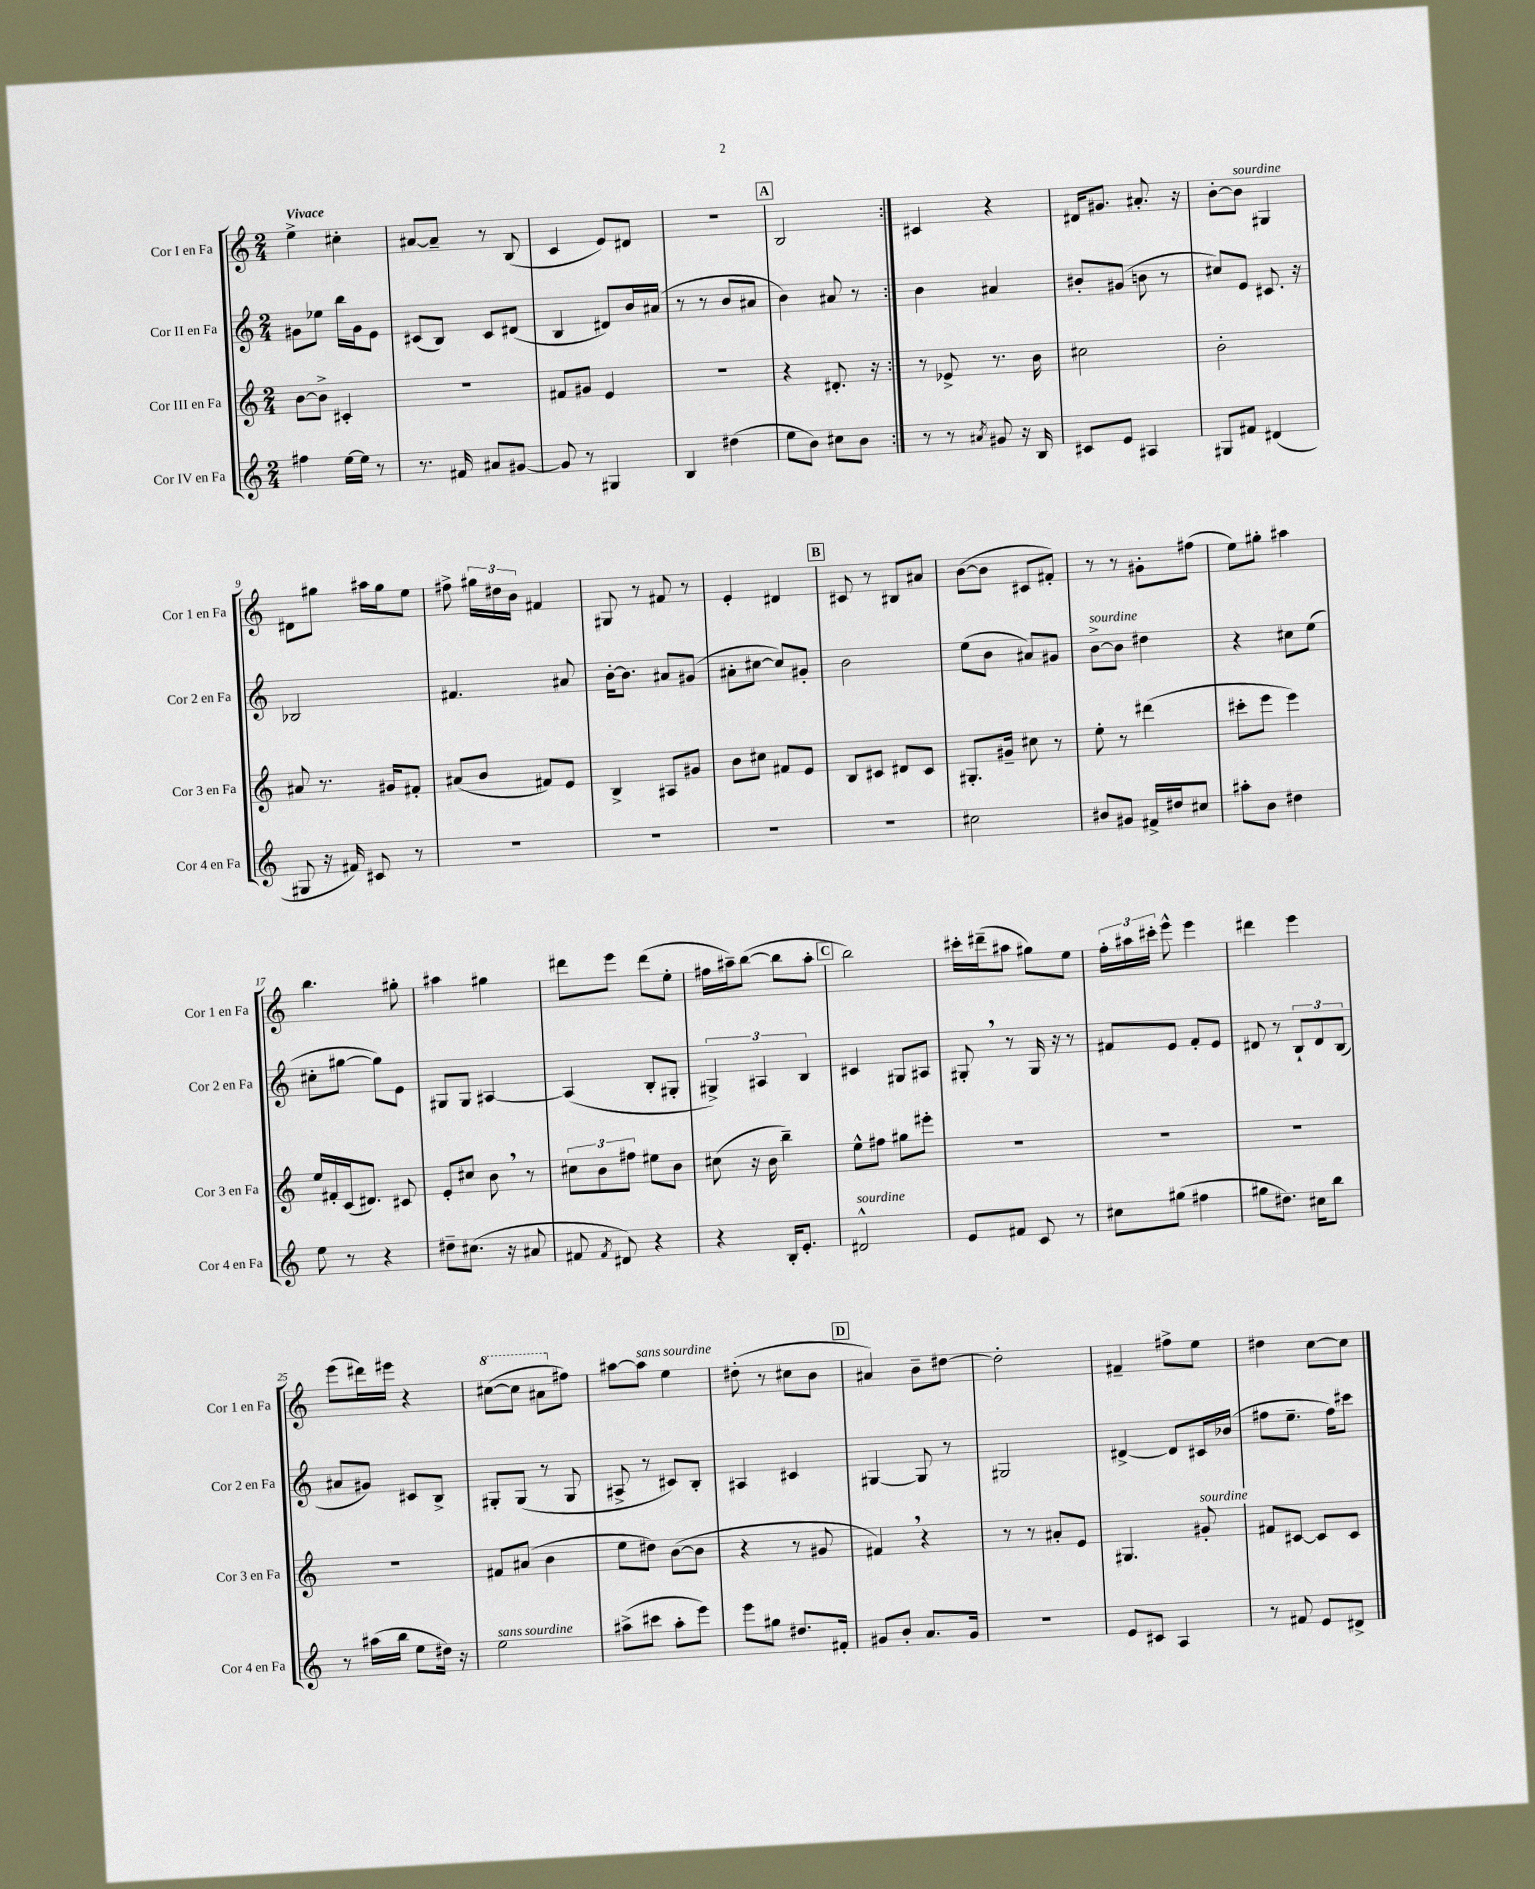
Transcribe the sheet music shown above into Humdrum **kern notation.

**kern	**kern	**kern	**kern
*part4	*part3	*part2	*part1
*staff4	*staff3	*staff2	*staff1
*I"Cor IV en Fa	*I"Cor III en Fa	*I"Cor II en Fa	*I"Cor I en Fa
*I'Cor 4 en Fa	*I'Cor 3 en Fa	*I'Cor 2 en Fa	*I'Cor 1 en Fa
*clefG2	*clefG2	*clefG2	*clefG2
*k[]	*k[]	*k[]	*k[]
*M2/4	*M2/4	*M2/4	*M2/4
=1	=1	=1	=1
!	!	!	!LO:TX:a:B:t=Vivace
4ff#X\	[8b\L	8g#X\L	4ee^\
.	8b^\J]	8ee-X\J	.
[16ee\LL	4c#X'/	16bb\LL	4cc#X'\
16ee\JJ]	.	16g#\J	.
8r	.	8e\J	.
=2	=2	=2	=2
8.r	2r	(8c#X/L	[8a#X/L
.	.	8B/J)	8a#~/J]
16f#X/	.	.	.
8a#X/L	.	8c#/L	8r
[8g#X/J	.	(8d#X/J	(8B/
=3	=3	=3	=3
8g#/]	8f#X/L	4B/	4c/
8r	8g#X/J	.	.
4G#X/	4e/	8d#X/L)	8e/L)
.	.	16b/L	8d#X/J
.	.	(16a#X/JJ	.
=4	=4	=4	=4
4B/	2r	8r	2r
.	.	8r	.
(4dd#X\	.	8b/L	.
.	.	8a#X/J	.
!!LO:REH:place=s1:t=A
=5	=5	=5	=5
8ee\L	4r	4b\)	2B/
8b\J)	.	.	.
8cc#X\L	8.d#X'/	8a#X/	.
8b\J	.	8r	.
.	16r	.	.
=6:|!	=6:|!	=6:|!	=6:|!
8r	8r	4b\	4c#X/
8r	8e-X^/	.	.
8qa#X/	.	.	.
8g#X/	8.r	4a#X/	4r
16r	.	.	.
16B/	16b\	.	.
=7	=7	=7	=7
8c#X/L	2cc#X\	8b#X'/L	16d#X/KL
.	.	.	8.g#X/J
8e/J	.	(8g#X/J	.
4A#X/	.	8bn\	8.a#X'/
.	.	8r	.
.	.	.	16r
=8	=8	=8	=8
8G#X/L	2b'\	8cc#X/L)	[8b'\L
!	!	!	!LO:TX:a:i:t=sourdine
8f#X/J	.	8e/J	8b\J]
(4d#X/	.	8.c#X/	4G#X/
.	.	16r	.
!!LO:LB:g=z
=9	=9	=9	=9
8G#X/	8a#X/	2B-X/	8d#X\L
16r	8.r	.	8gg#X\J
16f#X/)	.	.	.
8c#X/	.	.	16aa#X\LL
.	16g#X/KL	.	16gg#\J
8r	8f#X'/J	.	8ee\J
=10	=10	=10	=10
2r	(8a#X/L	4.f#X/	8ff#X^\
.	8b/J	.	24gg#X\LL
.	.	.	24dd#X\
.	.	.	24b\JJ
.	8f#X/L)	.	4f#X/
.	8e/J	8a#X/	.
=11	=11	=11	=11
2r	4B^/	[16b'\KL	8G#X/
.	.	8.b\J]	.
.	.	.	8r
.	8A#X/L	8a#X/L	8f#X/
.	8g#X/J	(8g#X/J	8r
=12	=12	=12	=12
2r	8b\L	8a#X'\L	4e'/
.	8cc#X\J	[8cc#X\J	.
.	8f#X/L	8cc#/L])	4d#X/
.	8e/J	8g#X'/J	.
!!LO:REH:place=s1:t=B
=13	=13	=13	=13
2r	8B/L	2b\	8c#X/
.	8c#X/J	.	8r
.	8d#X/L	.	8B#X/L
.	8c#/J	.	8a#X/J
=14	=14	=14	=14
2cc#X\	8.G#X'/L	(8ee\L	([8b\L
.	.	8b\J	8b\J]
.	16g#X~/Jk	.	.
.	8cc#X\	8a#X/L)	8c#X/L
.	8r	8g#X/J	8f#X'/J)
=15	=15	=15	=15
!	!	!LO:TX:a:i:t=sourdine	!
8b#X/L	8ee'\	[8b^\L	8r
8g#X/J	8r	8b\J]	8r
16f#X^/LL	(4ddd#X\	4dd#X\	8g#X'\L
16dd#X/J	.	.	.
8cc#X/J	.	.	(8ff#X\J
=16	=16	=16	=16
8aa#X'\L	8ccc#X'\L	4r	8ee\L)
8b\J	8eee\J	.	8gg#X'\J
4dd#X\	4eee\)	8cc#X\L	4aa#X\
.	.	(8ee\J	.
!!LO:LB:g=z
=17	=17	=17	=17
8ee\	16ee/LL	8cc#X'\L	4.bb\
.	16f#X'/	.	.
8r	(16c/J	[8gg#X\J	.
.	8.d#X/J)	.	.
4r	.	8gg#\L])	.
.	8c#X/	8e\J	8gg#X'\
=18	=18	=18	=18
8dd#X~\L	8e'/L	8G#X/L	4aa#X\
(8.cc#X\J	8cc#X/J	8G#/J	.
.	8b,\	[4A#X/	4gg#X\
16r	.	.	.
8a#X/	8r	.	.
=19	=19	=19	=19
8f#X/	12cc#X\L	(4A#/]	8ddd#X\L
.	12b\	.	.
8qf#/	.	.	.
8d#X/)	.	.	8eee\J
.	12ff#X\J	.	.
4r	8ee#X\L	8B'/L	(8ddd#\L
.	8b\J	8G#X'/J	8ee'\J
=20	=20	=20	=20
4r	(8cc#X\	6G#X^/)	16ff#X\LL
.	.	.	16aa#X~\J)
.	16r	.	([8bb\J
.	.	6A#X/	.
.	16b\	.	.
16B'/KL	4bb~\)	.	8bb\L]
8.e'/J	.	.	.
.	.	6B/	.
.	.	.	8aa#'\J
!!LO:REH:place=s1:t=C
=21	=21	=21	=21
!LO:TX:a:i:t=sourdine	!	!	!
2d#X^^/	8ee^^\L	4c#X/	2bb\)
.	8ff#X\J	.	.
.	8gg#X\L	8G#X/L	.
.	8eee#X'\J	8A#X/J	.
=22	=22	=22	=22
8e/L	2r	8G#X',/	16ccc#X'\LL
.	.	.	(16ddd#X~\J
8f#X/J	.	8r	8aa#X\J
8c/	.	16G#/	8gg#X\L)
.	.	16r	.
8r	.	8r	8ee\J
=23	=23	=23	=23
8cc#X\L	2r	8f#X/L	24ff'\LL
.	.	.	24aa#X\
.	.	.	24ccc#X'\JJ
(8gg#X\J	.	8e/J	8eee^^\
4ff#X\	.	8f#'/L	4eee\
.	.	8e/J	.
=24	=24	=24	=24
8gg#X\L	2r	8d#X/	4ddd#X\
8.dd#X\J)	.	8r	.
.	.	12B`/L	4eee\
16cc#X\KL	.	.	.
.	.	12d#/	.
8bb\J	.	.	.
.	.	(12B/J	.
!!LO:LB:g=z
=25	=25	=25	=25
8r	2r	8a#X/L	(8eee\L
(16aa#X\LL	.	8g#X/J)	16ddd#X\L)
16bb\JJ	.	.	16eee#X\JJ
8ee\L	.	8c#X/L	4r
16dd#X\Jk)	.	8B^/J	.
16r	.	.	.
=26	=26	=26	=26
*	*	*	*8va
!LO:TX:a:i:t=sans sourdine	!	!	!
2ee\	8f#X/L	8G#X'/L	([8ccc#X\L
.	(8a#X/J	(8G#/J	8ccc#\J]
.	4b\	8r	8aa#X\L
*	*	*	*X8va
.	.	8G#/	8ff#X\J)
=27	=27	=27	=27
(8aa#X^\L	8ee\L	8A#X^/	[8aa#X\L
!	!	!	!LO:TX:a:i:t=sans sourdine
8ccc#X\J	8dd#X\J)	8r	8aa#\J]
8aa#'\L	([8b\L	8c#X/L)	4ee\
8eee\J)	8b\J]	8B'/J	.
=28	=28	=28	=28
8eee\L	4r	4A#X/	(8dd#X'\
8gg#X\J	.	.	8r
8.dd#X/L	8r	4c#X/	8cc#X\L
.	8g#X/	.	8b\J
16f#X'/Jk	.	.	.
!!LO:REH:place=s1:t=D
=29	=29	=29	=29
8g#X/L	4f#X,/)	[4G#X/	4a#X/)
8b'/J	.	.	.
8.a/L	4r	8G#/]	8b~\L
.	.	8r	[8dd#X\J
16g#/Jk	.	.	.
=30	=30	=30	=30
2r	8r	2G#X/	2dd#'\]
.	8r	.	.
.	8a#X'/L	.	.
.	8e/J	.	.
=31	=31	=31	=31
8e/L	4.G#X/	[4d#X^/	4f#X~/
8c#X/J	.	.	.
4A/	.	8d#/L]	8ff#X^\L
!	!LO:TX:a:i:t=sourdine	!	!
.	8g#X'/	16c#X/L	8ee\J
.	.	(16b-X/JJ	.
=32	=32	=32	=32
8r	8f#X/L	8ff#X\L	4dd#X\
8f#X/	[8c#X/J	8.ee~\J	.
8e/L	8c#/L]	.	[8cc\L
.	.	16ff#\KL)	.
8d#X^/J	8c#/J	8ccc#X\J	8cc\J]
==	==	==	==
*-	*-	*-	*-
